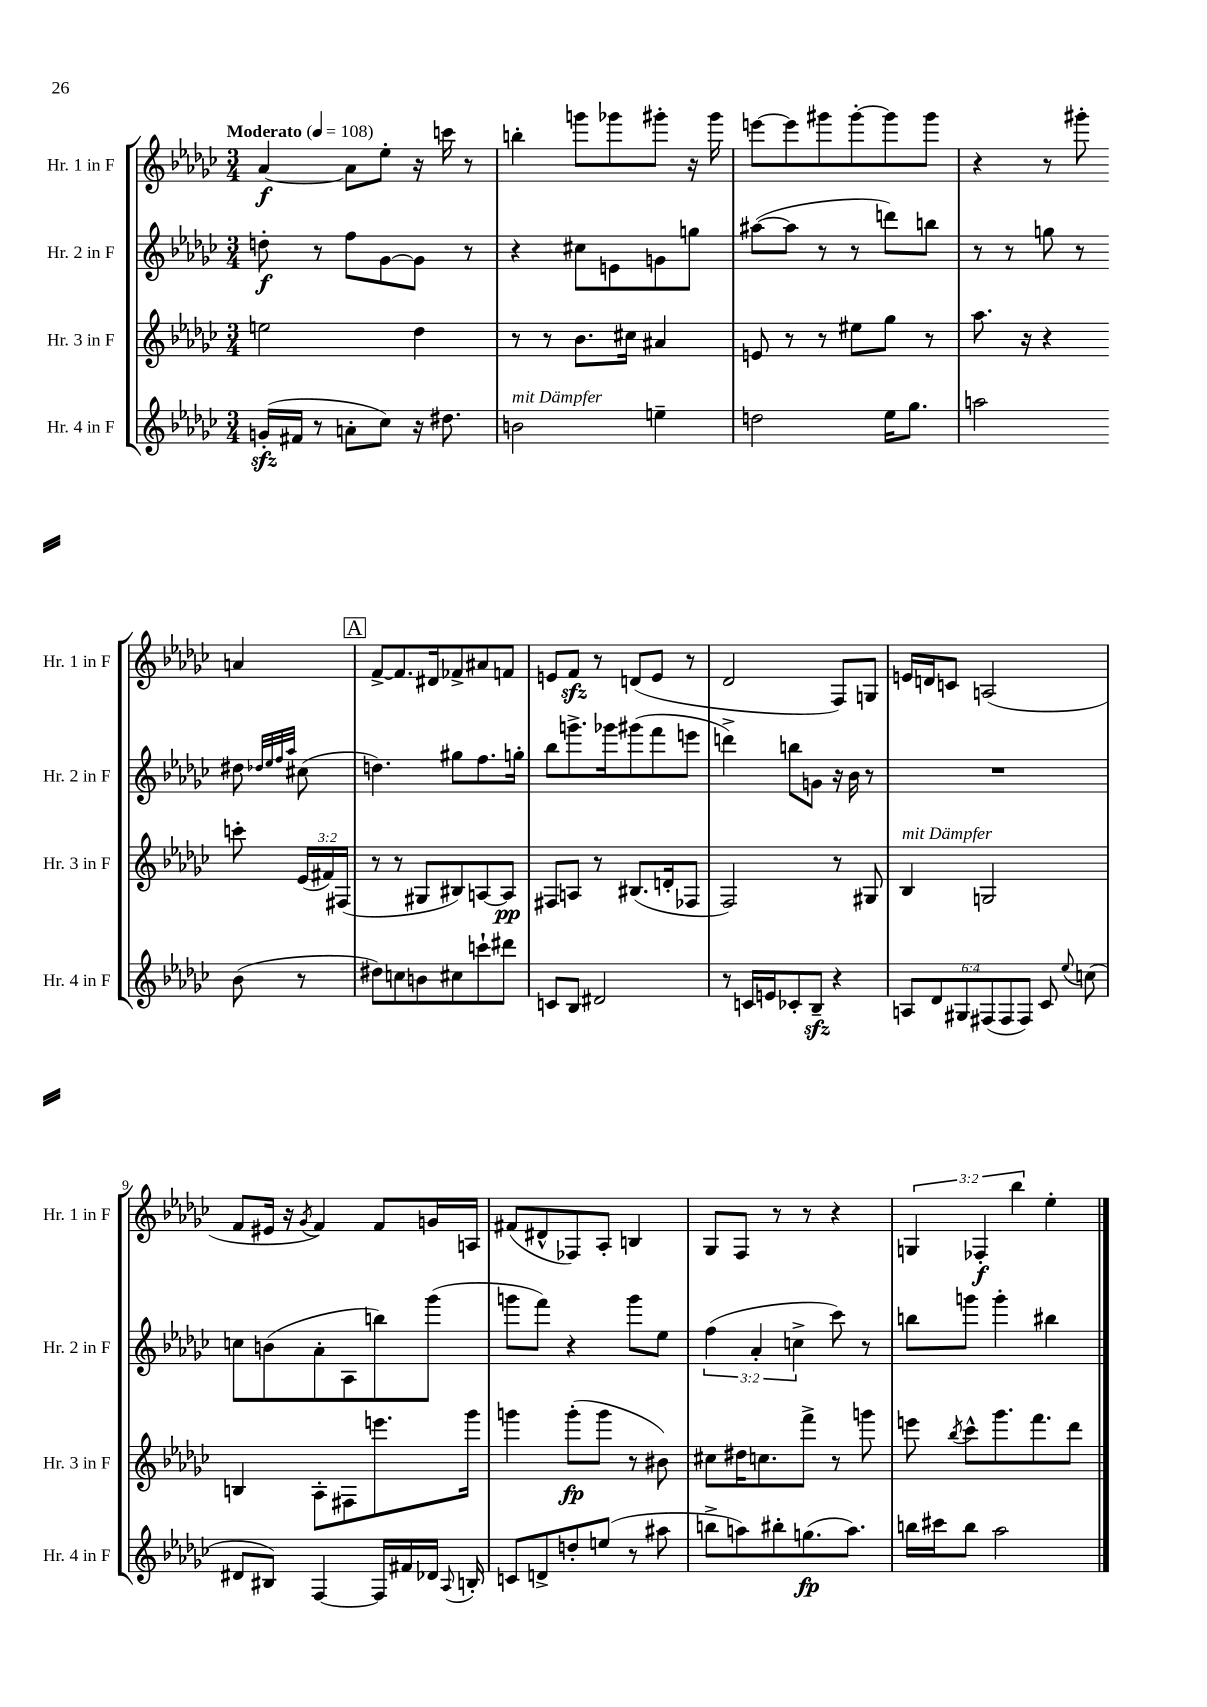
<<
\new StaffGroup <<
\new Staff = "s0" \with { instrumentName = "Hr. 1 in F" shortInstrumentName = "Hr. 1 in F" } {
    \clef treble \key ges \major \numericTimeSignature \time 3/4 \override Staff.TupletNumber.text = #tuplet-number::calc-fraction-text \tempo "Moderato" 4 = 108
    \autoBeamOff aes'4~\f aes'8[ ees''8]-. r16 c'''16 r8 |
    b''4-. g'''8[ ges'''8 gis'''8]-. r16 gis'''16 |
    e'''8[~ e'''8 gis'''8 gis'''8~-. gis'''8 gis'''8] |
    r4 r8 gis'''8-. a'4 |
    \mark \markup { \box "A" } f'8[~-> f'8. dis'16 fes'8-> ais'8 f'8] |
    e'8[ f'8]\sfz r8 d'8[( e'8] r8 |
    des'2 f8[) g8] |
    e'16[ d'16 c'8] a2( |
    f'8[ eis'16] r16 \acciaccatura { ges'8 } f'4) f'8[ g'16 a16] |
    fis'8[( dis'8-^ fes8) aes8]-. b4 |
    ges8[ f8] r8 r8 r4 |
    \tuplet 3/2 { g4 fes4-.\f bes''4 } ees''4-. \bar "|." |
}
\new Staff = "s1" \with { instrumentName = "Hr. 2 in F" shortInstrumentName = "Hr. 2 in F" } {
    \clef treble \key ges \major \numericTimeSignature \time 3/4 \override Staff.TupletNumber.text = #tuplet-number::calc-fraction-text
    \autoBeamOff d''8-.\f r8 f''8[ ges'8~ ges'8] r8 |
    r4 cis''8[ e'8 g'8 g''8] |
    ais''8[~( ais''8] r8 r8 d'''8[) b''8] |
    r8 r8 g''8 r8 dis''8 \grace { des''32[ ees''32 f''32 aes''32] } cis''8( |
    \mark \markup { \box "A" } d''4.) gis''8[ f''8. g''16]-. |
    bes''8[ g'''8.-> ges'''16 gis'''8( f'''8 e'''8] |
    d'''4->) b''8[ g'8] r16 bes'16 r8 |
    R2. |
    c''8[ b'8( aes'8-. aes8 b''8) ges'''8]( |
    g'''8[ f'''8]) r4 g'''8[ ees''8] |
    \tuplet 3/2 { f''4( aes'4-. c''4-> } ces'''8) r8 |
    b''8[ g'''8] g'''4-. bis''4 \bar "|." |
}
\new Staff = "s2" \with { instrumentName = "Hr. 3 in F" shortInstrumentName = "Hr. 3 in F" } {
    \clef treble \key ges \major \numericTimeSignature \time 3/4 \override Staff.TupletNumber.text = #tuplet-number::calc-fraction-text
    \autoBeamOff e''2 des''4 |
    r8 r8 bes'8.[ cis''16] ais'4 |
    e'8 r8 r8 eis''8[ ges''8] r8 |
    aes''8. r16 r4 c'''8-. \tuplet 3/2 { ees'16[( fis'16) fis16]( } |
    \mark \markup { \box "A" } r8 r8 gis8[ bis8) a8~ a8]\pp |
    fis8[ a8] r8 bis8.[( d'16-. fes8] |
    f2) r8 gis8 |
    bes4^\markup { \italic "mit Dämpfer" } g2 |
    b4 aes8[-. fis8 e'''8. ges'''16] |
    g'''4 g'''8[-.\fp( g'''8] r8 bis'8) |
    cis''8[ dis''16 c''8. f'''8]-> r8 g'''8 |
    e'''8 \acciaccatura { bes''8 } ces'''8[-^ ges'''8. f'''8. des'''8] \bar "|." |
}
\new Staff = "s3" \with { instrumentName = "Hr. 4 in F" shortInstrumentName = "Hr. 4 in F" } {
    \clef treble \key ges \major \numericTimeSignature \time 3/4 \override Staff.TupletNumber.text = #tuplet-number::calc-fraction-text
    \autoBeamOff g'16[-.\sfz( fis'16] r8 a'8[-. ces''8]) r16 dis''8. |
    b'2^\markup { \italic "mit Dämpfer" } e''4-- |
    d''2 ees''16[ ges''8.] |
    a''2 bes'8( r8 |
    \mark \markup { \box "A" } dis''8[) c''8 b'8 cis''8 c'''8-! dis'''8] |
    c'8[ bes8] dis'2 |
    r8 c'16[ e'16 ces'8-. bes8]--\sfz r4 |
    \tuplet 6/4 { a8[ des'8 gis8 fis8( fis8 fis8]) } ces'8 \appoggiatura { ees''8 } c''8( |
    dis'8[ bis8]) f4~ f16[ fis'16 des'16] \appoggiatura { aes8 } b16-. |
    c'8[ d'8-> d''8-. e''8]( r8 ais''8 |
    b''8[-> a''8) bis''8-. g''8.\fp( a''8.]) |
    b''16[ cis'''16 b''8] aes''2 \bar "|." |
}
>>
>>
